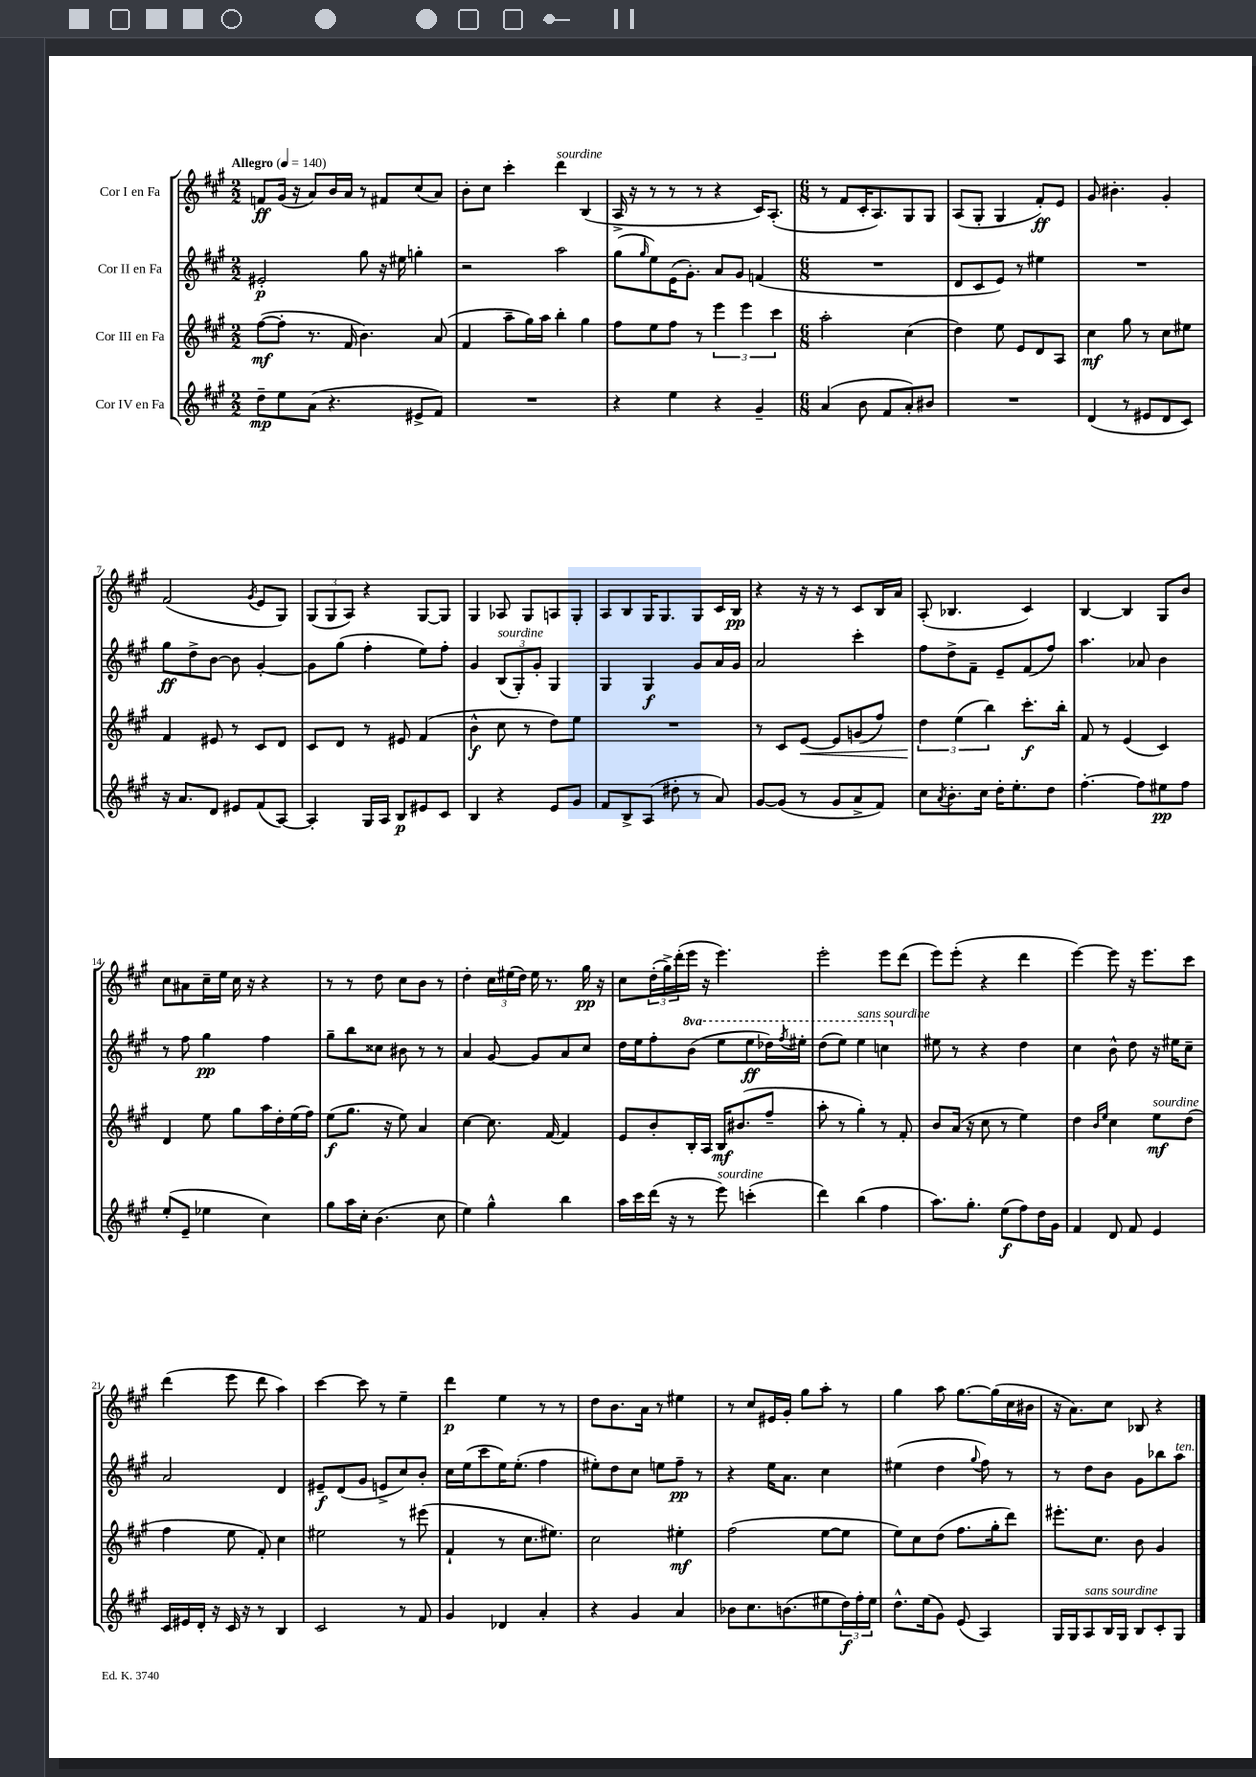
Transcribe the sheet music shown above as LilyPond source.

<<
\new StaffGroup <<
\new Staff = "s0" \with { instrumentName = "Cor I en Fa" } {
    \clef treble \key a \major \numericTimeSignature \time 2/2 \tempo "Allegro" 4 = 140
    f'8\ff gis'16( r16 a'8) b'16 a'16 r8 fis'8 cis''8( a'8) |
    b'8-. cis''8 cis'''4-. d'''4^\markup { \italic "sourdine" } b4( |
    a16-> r16 r8 r8 r8 r4 cis'16) a8.-.( |
    \numericTimeSignature \time 6/8 r8 fis'8 cis'16-. a8.) gis8 gis8 |
    a8( gis8-. gis4 fis'8-.\ff) e'8 |
    gis'8 bis'4.-. gis'4-. |
    fis'2( \acciaccatura { gis'8 } e'8 gis8) |
    \tuplet 3/2 { gis8( gis8 a8) } r4 gis8~ gis8 |
    gis4 aes8 gis8 a8 gis8-. |
    a8 b8 gis16 gis8. gis8 cis'16 b16\pp |
    r4 r16 r16 r8 cis'8 b16 a'16 |
    a8-.( bes4. cis'4) |
    b4~ b4 gis8 b'8 |
    cis''8 ais'8 cis''16-- e''16 cis''16 r16 r4 |
    r8 r8 d''8 cis''8 b'8 r8 |
    d''4-. \tuplet 3/2 { cis''16 eis''16( d''16) } eis''16 r8. gis''16\pp r16 |
    cis''8 \tuplet 3/2 { d''16-.( gis''16->) d'''16-.( } e'''16 r16 e'''4.) |
    e'''2-. e'''8 d'''8( |
    e'''8) e'''8-.( r4 d'''4 |
    e'''4~) e'''8 r16 e'''8. cis'''8 |
    d'''4( e'''8 d'''8 a''4) |
    cis'''4~ cis'''8 r8 e''4-- |
    d'''4\p e''4 r8 r8 |
    d''8 b'8. a'16 r8 eis''4 |
    r8 cis''8 eis'16 gis'16-. gis''8 a''8-. r8 |
    gis''4 a''8 gis''8.~ gis''16( cis''16 bis'16 |
    r16 a'8.) cis''8 bes8 r4 \bar "|." |
}
\new Staff = "s1" \with { instrumentName = "Cor II en Fa" } {
    \clef treble \key a \major \numericTimeSignature \time 2/2 \set Staff.ottavationMarkups = #ottavation-simple-ordinals
    eis'2-.\p gis''8 r16 eis''16 g''4-. |
    r2 a''2 |
    gis''8( \grace { gis''16 } e''8) e'16( gis'8.-.) a'8 gis'8 f'4( |
    \numericTimeSignature \time 6/8 R2. |
    d'8 cis'8 e'8) r8 eis''4 |
    R2. |
    gis''8\ff d''8-> b'8~ b'8 gis'4~-. |
    gis'8 gis''8( fis''4-. e''8) fis''8-. |
    gis'4 \tuplet 3/2 { b8^\markup { \italic "sourdine" }( gis8-.) gis'8-. } gis4 |
    gis4 gis4\f gis'8 a'16 gis'16 |
    a'2 cis'''4-. |
    fis''8 d''8-> fis'8-- e'8-- fis'8( fis''8) |
    a''4. aes'8 b'4 |
    r8 fis''8 gis''4\pp fis''4 |
    gis''8-- b''8 cisis''8 bis'8 r8 r8 |
    a'4 gis'8~ gis'8 a'8 cis''8 |
    d''16 e''16 fis''8-. \ottava #1 b''8( e'''8 e'''8\ff des'''16) \acciaccatura { fis'''8 } eis'''16-. |
    d'''8( e'''8) e'''4^\markup { \italic "sans sourdine" } c'''4 \ottava #0 |
    eis''8 r8 r4 d''4 |
    cis''4 b'8-^ d''8 r16 eis''16 cis''8-- |
    a'2 d'4 |
    eis'8--\f d'8( gis'8 e'8-> cis''8) b'8-. |
    cis''16 e''16( cis'''8 e''16) e''8.-.( fis''4 |
    eis''8-.) d''8 cis''8 e''8 fis''8--\pp r8 |
    r4 e''16 a'8. cis''4 |
    eis''4( d''4 \appoggiatura { gis''8 } fis''8) r8 |
    r8 d''8 b'8 gis'8 bes''8 a''8^\markup { \italic "ten." } \bar "|." |
}
\new Staff = "s2" \with { instrumentName = "Cor III en Fa" } {
    \clef treble \key a \major \numericTimeSignature \time 2/2
    fis''8~\mf( fis''8-. r8. fis'16 b'4.) a'8( |
    fis'4 a''8-- gis''16) a''16 b''4-. gis''4 |
    fis''8 e''8 fis''8 r8 \tuplet 3/2 { e'''4 e'''4 cis'''4 } |
    \numericTimeSignature \time 6/8 a''2-. cis''4( |
    d''4) e''8 e'8 d'8 a8 |
    cis''4\mf gis''8 r8 cis''8 eis''8 |
    fis'4 eis'8 r8 cis'8 d'8 |
    cis'8 d'8 r8 eis'8 fis'4( |
    b'4-^\f cis''8 r8 d''8) e''8 |
    R2. |
    r8 cis'8 e'8~\< e'8 g'8( fis''8) |
    \tuplet 3/2 { d''4\! e''4( b''4) } cis'''8.-.\f b''16-. |
    fis'8 r8 e'4( cis'4) |
    d'4 e''8 gis''8 a''16 d''16-. e''16( fis''16) |
    e''8\f( gis''8. r16 e''8) a'4 |
    cis''4~ cis''8. fis'16~ fis'4 |
    e'8 b'8-. b16-. a16 b16\mf bis'8.( fis''8-- |
    a''8-. r8 gis''4-.) r8 fis'8-. |
    b'8 a'16( r16 cis''8 r8 e''4) |
    d''4 \grace { b'16 e''16 } cis''4 e''8\mf^\markup { \italic "sourdine" } d''8( |
    fis''4 e''8 fis'8-.) cis''4 |
    eis''2 r8 eis'''8( |
    fis'4-! r8 cis''8. eis''8.) |
    cis''2 eis''4-.\mf |
    fis''2( e''8~ e''8 |
    e''8) cis''8 d''8( fis''8. gis''16-. d'''8) |
    eis'''8.-. cis''8. b'8 gis'4 \bar "|." |
}
\new Staff = "s3" \with { instrumentName = "Cor IV en Fa" } {
    \clef treble \key a \major \numericTimeSignature \time 2/2
    d''8--\mp e''8 a'8( r4. eis'8-> fis'8) |
    R1 |
    r4 e''4 r4 gis'4-- |
    \numericTimeSignature \time 6/8 a'4( b'8 fis'8 a'8-.) bis'8 |
    R2. |
    d'4( r8 eis'8 d'8 cis'8) |
    r16 a'8. d'8 eis'8 fis'8( a8~) |
    a4-. gis16 a16 b8\p eis'8 cis'8 |
    b4 r4 e'8 gis'8 |
    fis'8 b8-> a8( dis''8-. r8 a'8) |
    gis'8~ gis'8( r8 gis'8 a'8-> fis'8) |
    cis''8 \acciaccatura { a'8 } b'8.-. cis''16 d''16-. e''8.-. d''8 |
    fis''4.~-. fis''8 eis''8\pp fis''8 |
    e''8-.( e'8-- ees''4 cis''4) |
    gis''8 a''16 cis''16-. b'4.( cis''8 |
    e''4) gis''4-^ b''4 |
    a''16 cis'''16 d'''16( r16 r8 e'''8^\markup { \italic "sourdine" }) c'''4-.( |
    d'''4) b''4( fis''4 |
    a''8.) gis''8.-. e''8\f( fis''8) d''16 gis'16 |
    fis'4 d'8 fis'8 e'4 |
    cis'16 eis'16 d'16-. r16 cis'16 r16 r8 b4 |
    cis'2 r8 fis'8 |
    gis'4 des'4 a'4-. |
    r4 gis'4 a'4 |
    bes'8 cis''8. b'8.( eis''8 \tuplet 3/2 { d''16\f) fis''16-. eis''16 } |
    d''8.-^ e''16( gis'8) e'8( a4) |
    gis16 gis16 a8^\markup { \italic "sans sourdine" } b16 gis16 b8 cis'8-. gis8 \bar "|." |
}
>>
>>
